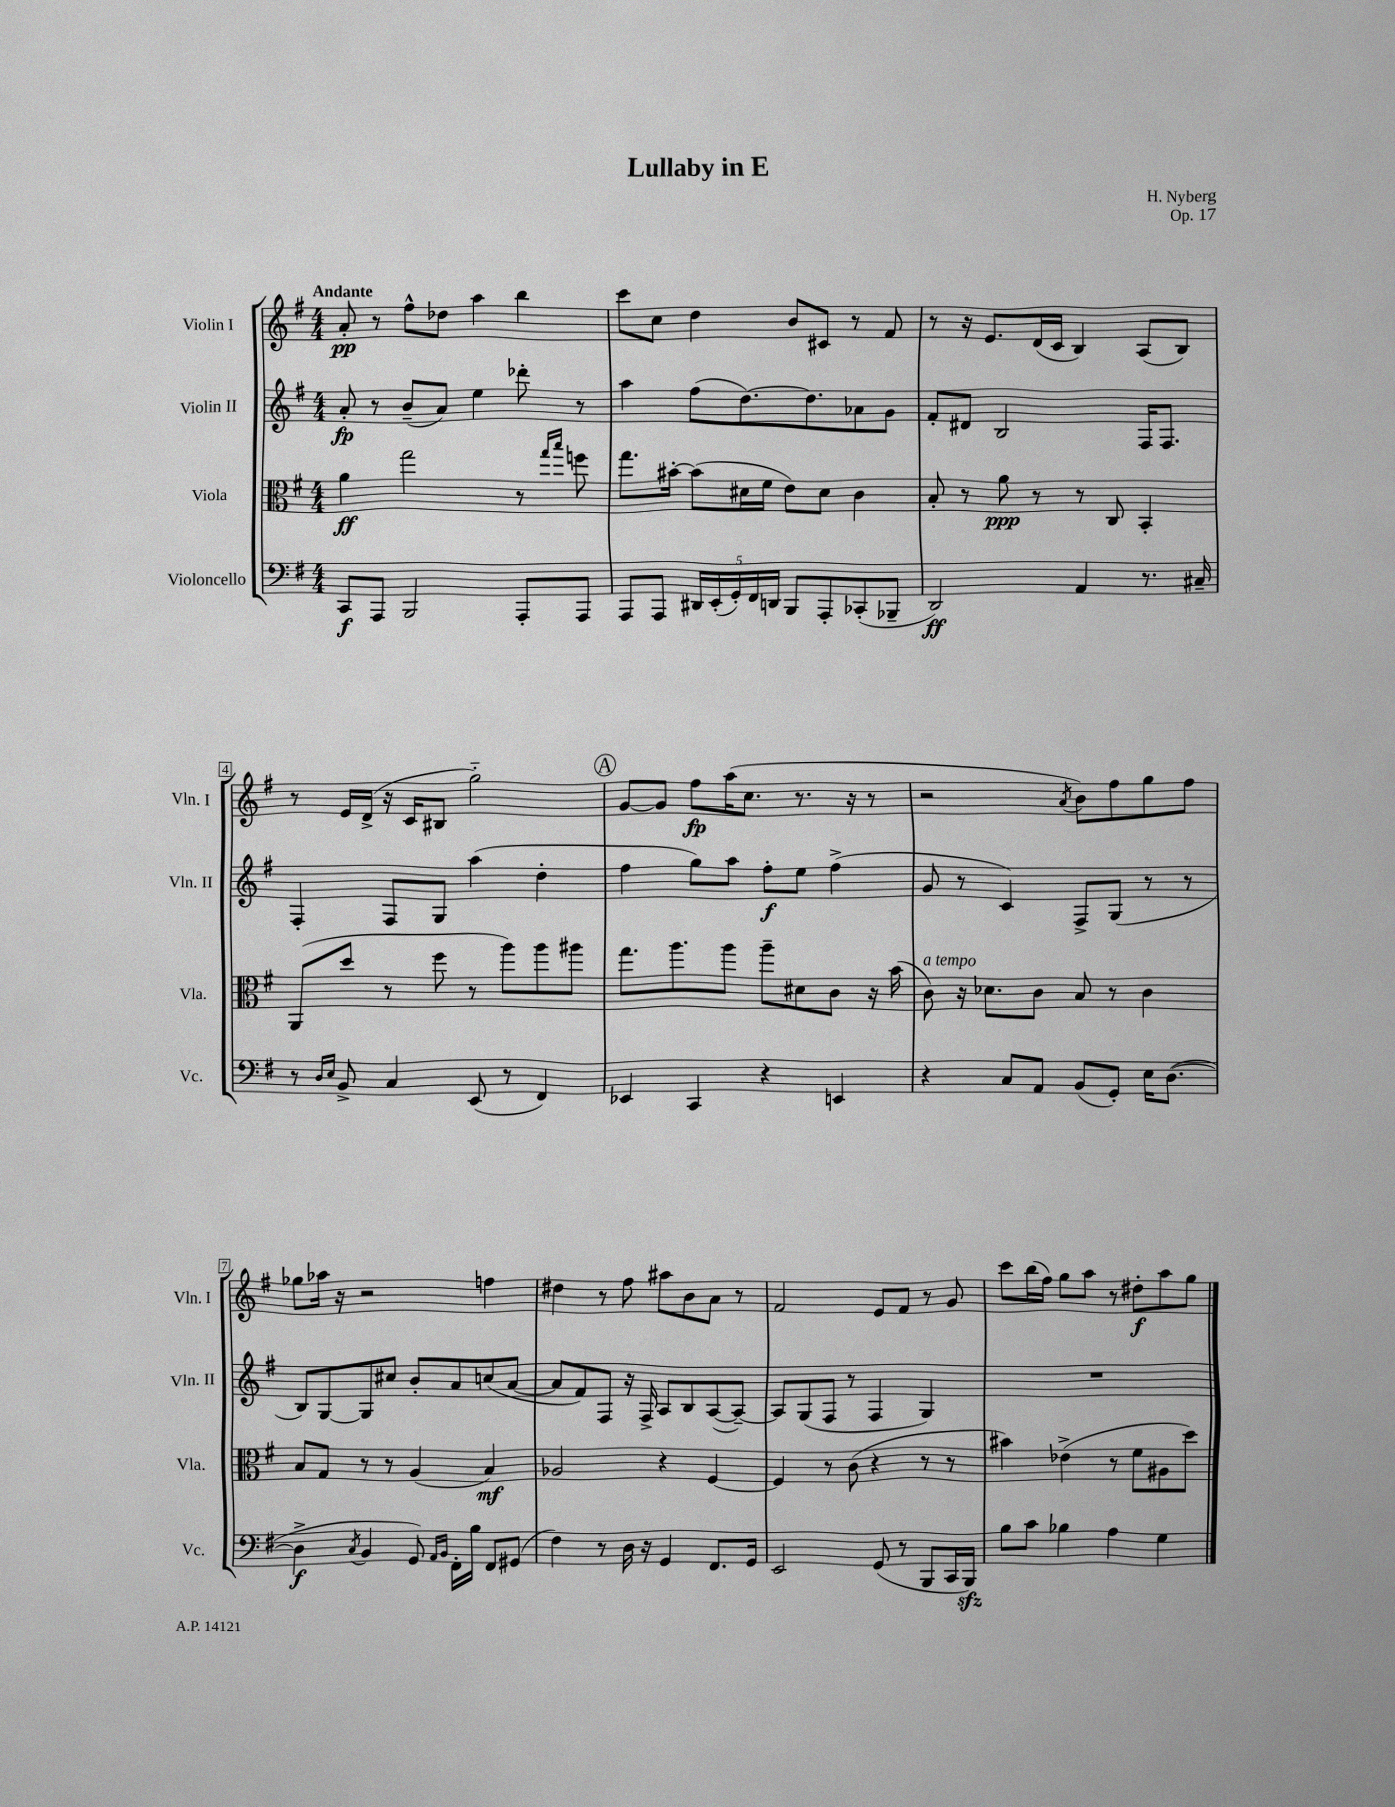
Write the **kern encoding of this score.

**kern	**dynam	**kern	**dynam	**kern	**dynam	**kern	**dynam
*part4	*part4	*part3	*part3	*part2	*part2	*part1	*part1
*staff4	*staff4	*staff3	*staff3	*staff2	*staff2	*staff1	*staff1
*I"Violoncello	*	*I"Viola	*	*I"Violin II	*	*I"Violin I	*
*I'Vc.	*	*I'Vla.	*	*I'Vln. II	*	*I'Vln. I	*
*clefF4	*	*clefC3	*	*clefG2	*	*clefG2	*
*k[f#]	*	*k[f#]	*	*k[f#]	*	*k[f#]	*
*M4/4	*	*M4/4	*	*M4/4	*	*M4/4	*
=1	=1	=1	=1	=1	=1	=1	=1
!	!	!	!	!	!	!LO:TX:a:B:t=Andante	!
8CC/L	f	4a\	ff	8a'/	fp	8a'/	pp
8AAA/J	.	.	.	8r	.	8r	.
2BBB/	.	2gg\	.	(8b~/L	.	8ff#^^\L	.
.	.	.	.	8a/J)	.	8dd-X\J	.
.	.	.	.	4ee\	.	4aa\	.
8AAA'/L	.	8r	.	8ddd-X'\	.	4bb\	.
.	.	16qqgg/LL	.	.	.	.	.
.	.	16qqbb/JJ	.	.	.	.	.
8AAA/J	.	8ffn\	.	8r	.	.	.
=2	=2	=2	=2	=2	=2	=2	=2
8AAA/L	.	8.gg\L	.	4aa\	.	8ccc\L	.
8AAA/J	.	.	.	.	.	8cc\J	.
.	.	[16b#X'\Jk	.	.	.	.	.
20DD#X/LL	.	(8b#\L]	.	(8ff#\L	.	4dd\	.
(20EE'/	.	.	.	.	.	.	.
20GG'/)	.	.	.	.	.	.	.
.	.	16d#X\L	.	[8.dd\)	.	.	.
20FF#/	.	.	.	.	.	.	.
.	.	16f#\JJ	.	.	.	.	.
20DDn/JJ	.	.	.	.	.	.	.
8BBB/L	.	8e\L)	.	.	.	8b/L	.
.	.	.	.	8.dd\]	.	.	.
8AAA'/	.	8d#\J	.	.	.	8c#X/J	.
(8CC-X'/	.	4c\	.	8a-X\	.	8r	.
8BBB-X~/J	.	.	.	8g\J	.	8f#/	.
=3	=3	=3	=3	=3	=3	=3	=3
2DD/)	ff	8B'/	.	8f#'/L	.	8r	.
.	.	8r	.	8d#X/J	.	16r	.
.	.	.	.	.	.	8.e/L	.
.	.	8a\	ppp	2B/	.	.	.
.	.	8r	.	.	.	(16d/L	.
.	.	.	.	.	.	16c/JJ	.
4AA/	.	8r	.	.	.	4B/)	.
.	.	8C/	.	.	.	.	.
8.r	.	4BB'/	.	16F#/KL	.	(8A/L	.
.	.	.	.	8.F#/J	.	.	.
.	.	.	.	.	.	8B/J)	.
16C#X~/	.	.	.	.	.	.	.
!!LO:LB:g=z
=4	=4	=4	=4	=4	=4	=4	=4
8r	.	(8AA/L	.	4F#'/	.	8r	.
16qqD/LL	.	.	.	.	.	.	.
16qqE/JJ	.	.	.	.	.	.	.
8BB^/	.	8dd/J	.	.	.	16e/LL	.
.	.	.	.	.	.	(16d^/JJ	.
4C/	.	8r	.	8F#/L	.	16r	.
.	.	.	.	.	.	16c/KL	.
.	.	8ff#\	.	8G/J	.	8B#X/J	.
(8EE/	.	8r	.	(4aa\	.	2gg\)	.
8r	.	8aa\L)	.	.	.	.	.
4FF#/)	.	8aa\	.	4dd'\	.	.	.
.	.	8aa#X\J	.	.	.	.	.
!!LO:REH:place=s1:t=A
=5	=5	=5	=5	=5	=5	=5	=5
4EE-X/	.	8.gg\L	.	4ff#\	.	[8g/L	.
.	.	.	.	.	.	8g/J]	.
.	.	8.aa\	.	.	.	.	.
4CC/	.	.	.	8gg\L)	.	8ff#\L	fp
.	.	8aa\J	.	8aa\J	.	(16aa\K	.
.	.	.	.	.	.	8.cc\J	.
4r	.	8aa~\L	.	8ff#'\L	f	.	.
.	.	8d#X\	.	8ee\J	.	8.r	.
4EEn/	.	8c\J	.	(4ff#^\	.	.	.
.	.	.	.	.	.	16r	.
.	.	16r	.	.	.	8r	.
.	.	(16b\	.	.	.	.	.
=6	=6	=6	=6	=6	=6	=6	=6
!	!	!LO:TX:a:i:t=a tempo	!	!	!	!	!
4r	.	8c\)	.	8g/	.	2r	.
.	.	16r	.	8r	.	.	.
.	.	8.d-X\L	.	.	.	.	.
8C/L	.	.	.	4c/)	.	.	.
8AA/J	.	8c\J	.	.	.	.	.
.	.	.	.	.	.	8qa/	.
(8BB/L	.	8B/	.	8F#^/L	.	8b\L)	.
8GG'/J)	.	8r	.	(8G/J	.	8ff#\	.
16E\KL	.	4c\	.	8r	.	8gg\	.
([8.D\J	.	.	.	.	.	.	.
.	.	.	.	8r	.	8ff#\J	.
!!LO:LB:g=z
=7	=7	=7	=7	=7	=7	=7	=7
4D^\]	f	8B/L	.	8B/L)	.	8gg-X\L	.
.	.	8G/J	.	[8G/	.	16aa-X\Jk	.
.	.	.	.	.	.	16r	.
8qC/	.	.	.	.	.	.	.
4BB/	.	8r	.	8G/]	.	2r	.
.	.	8r	.	8cc#X/J	.	.	.
8GG/)	.	(4A/	.	8b'/L	.	.	.
16qqAA/LL	.	.	.	.	.	.	.
16qqBB/JJ	.	.	.	.	.	.	.
16FF#'\LL	.	.	.	8a/	.	.	.
16B\JJ	.	.	.	.	.	.	.
8FF#/L	.	4B/)	mf	(8ccn/	.	4ffn\	.
(8GG#X/J	.	.	.	[8a/J	.	.	.
=8	=8	=8	=8	=8	=8	=8	=8
4F#\)	.	2A-X/	.	8a/L]	.	4dd#X\	.
.	.	.	.	8f#/)	.	.	.
8r	.	.	.	8F#/J	.	8r	.
16D\	.	.	.	16r	.	8ff#\	.
16r	.	.	.	16F#^/	.	.	.
4GG/	.	4r	.	8A/L	.	8aa#X\L	.
.	.	.	.	8B/	.	8b\	.
8.FF#/L	.	[4F#/	.	([8A/	.	8a\J	.
.	.	.	.	8A~/J_)	.	8r	.
16GG/Jk	.	.	.	.	.	.	.
=9	=9	=9	=9	=9	=9	=9	=9
2EE/	.	4F#/]	.	8A/L]	.	2f#/	.
.	.	.	.	(8G/	.	.	.
.	.	8r	.	8F#/J	.	.	.
.	.	(8c\	.	8r	.	.	.
(8GG/	.	4r	.	4F#/	.	8e/L	.
8r	.	.	.	.	.	8f#/J	.
8BBB/L	.	8r	.	4G/)	.	8r	.
16CC/L	.	8r	.	.	.	8g/	.
16BBBzz/JJ)	.	.	.	.	.	.	.
=10	=10	=10	=10	=10	=10	=10	=10
8B\L	.	4b#X\)	.	1r	.	8ccc\L	.
8c\J	.	.	.	.	.	(16bb\L	.
.	.	.	.	.	.	16ff#\JJ)	.
4B-X\	.	(4e-X^\	.	.	.	8gg\L	.
.	.	.	.	.	.	8aa\J	.
4A\	.	8r	.	.	.	8r	.
.	.	8f#\L	.	.	.	8dd#X'\L	f
4G\	.	8A#X\	.	.	.	8aa\	.
.	.	8dd\J)	.	.	.	8gg\J	.
==	==	==	==	==	==	==	==
*-	*-	*-	*-	*-	*-	*-	*-
